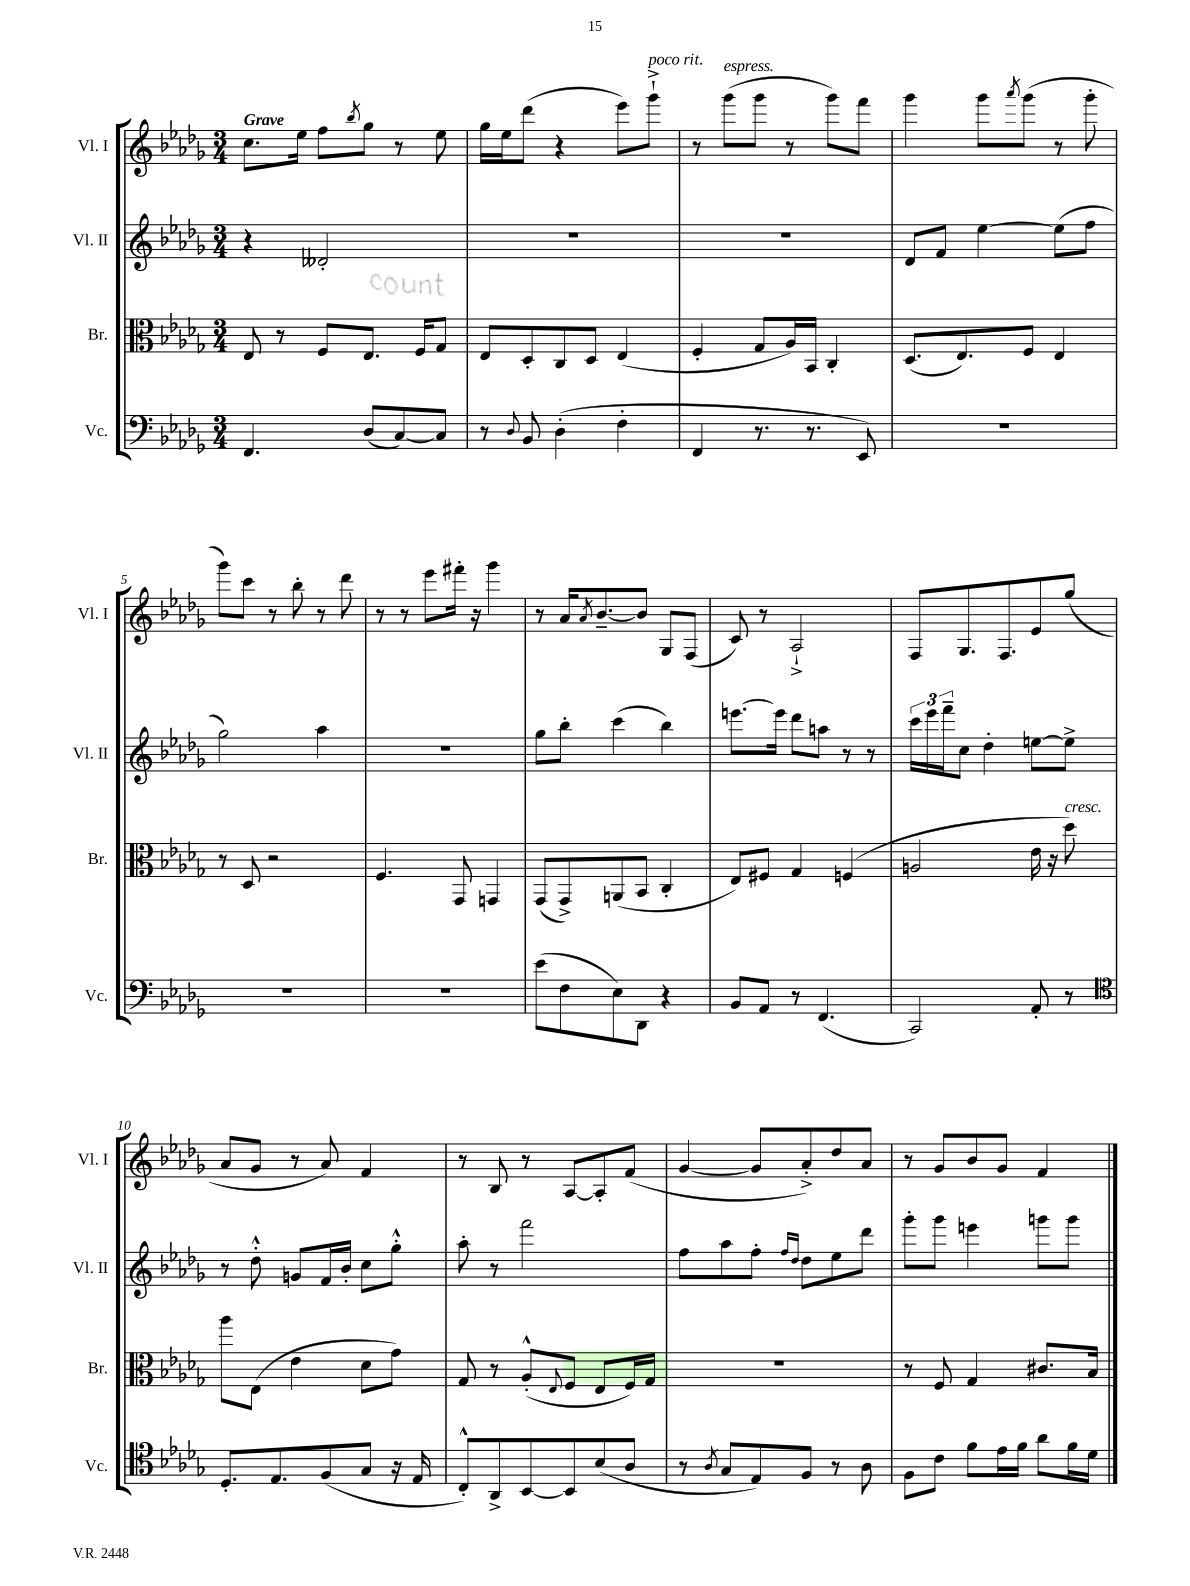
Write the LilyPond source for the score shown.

<<
\new StaffGroup <<
\new Staff = "s0" \with { instrumentName = "Vl. I" shortInstrumentName = "Vl. I" } {
    \clef treble \key des \major \numericTimeSignature \time 3/4 \tempo "Grave"
    c''8. ees''16 f''8 \acciaccatura { bes''8 } ges''8 r8 ees''8 |
    ges''16 ees''16 des'''8( r4 ees'''8) ges'''8-!->^\markup { \italic "poco rit." } |
    r8 ges'''8^\markup { \italic "espress." }( ges'''8 r8 ges'''8) f'''8 |
    ges'''4 ges'''8 \acciaccatura { aes'''8 } ges'''8( r8 ges'''8-. |
    ges'''8) c'''8 r8 bes''8-. r8 des'''8 |
    r8 r8 ees'''8 fis'''16-. r16 ges'''4 |
    r8 aes'16 \acciaccatura { aes'8 } bes'8.~-- bes'8 ges8 f8( |
    c'8) r8 aes2-!-> |
    f8 ges8. f8. ees'8 ges''8( |
    aes'8 ges'8 r8 aes'8) f'4 |
    r8 bes8 r8 aes8~ aes8-. f'8( |
    ges'4~ ges'8 aes'8-.->) des''8 aes'8 |
    r8 ges'8 bes'8 ges'8 f'4 \bar "|." |
}
\new Staff = "s1" \with { instrumentName = "Vl. II" shortInstrumentName = "Vl. II" } {
    \clef treble \key des \major \numericTimeSignature \time 3/4
    r4 deses'2-. |
    R2. |
    R2. |
    des'8 f'8 ees''4~ ees''8( f''8 |
    ges''2) aes''4 |
    R2. |
    ges''8 bes''8-. c'''4( bes''4) |
    e'''8.~ e'''16 des'''8 a''8 r8 r8 |
    \tuplet 3/2 { c'''16 ees'''16 f'''16-- } c''8 des''4-. e''8~ e''8-> |
    r8 des''8-.-^ g'8 f'16 bes'16-. c''8 ges''8-.-^ |
    aes''8-. r8 f'''2 |
    f''8 aes''8 f''8-. \grace { f''16 des''16 } des''8 ees''8 des'''8 |
    ges'''8-. ges'''8 e'''4 g'''8 g'''8 \bar "|." |
}
\new Staff = "s2" \with { instrumentName = "Br." shortInstrumentName = "Br." } {
    \clef alto \key des \major \numericTimeSignature \time 3/4
    ees8 r8 f8 ees8. f16 ges8 |
    ees8 des8-. c8 des8 ees4( |
    f4-. ges8 aes16) bes,16 c4-. |
    des8.( ees8.) f8 ees4 |
    r8 des8 r2 |
    f4. ges,8 g,4 |
    ges,8( ges,8->) a,8( bes,8 c4-. |
    ees8) fis8 ges4 f4( |
    a2 ees'16 r16 des''8^\markup { \italic "cresc." }) |
    aes''8 ees8( ees'4 des'8 ges'8) |
    ges8 r8 aes8-.-^( \appoggiatura { ees8 } f8 ees8 f16) ges16 |
    R2. |
    r8 f8 ges4 cis'8. bes16 \bar "|." |
}
\new Staff = "s3" \with { instrumentName = "Vc." shortInstrumentName = "Vc." } {
    \clef bass \key des \major \numericTimeSignature \time 3/4
    f,4. des8( c8~) c8 |
    r8 \appoggiatura { des8 } bes,8 des4-.( f4-. |
    f,4 r8. r8. ees,8) |
    R2. |
    R2. |
    R2. |
    ees'8( f8 ees8) des,8 r4 |
    bes,8 aes,8 r8 f,4.( |
    c,2) aes,8-. r8 |
    \clef tenor des8.-. ees8. f8( ges8 r16 ees16 |
    c8-.-^) aes,8-> bes,8~ bes,8 bes8( aes8 |
    r8 \acciaccatura { aes8 } ges8 ees8) f8 r8 aes8 |
    f8 c'8 f'8 ees'16 f'16 aes'8 f'16 des'16 \bar "|." |
}
>>
>>
